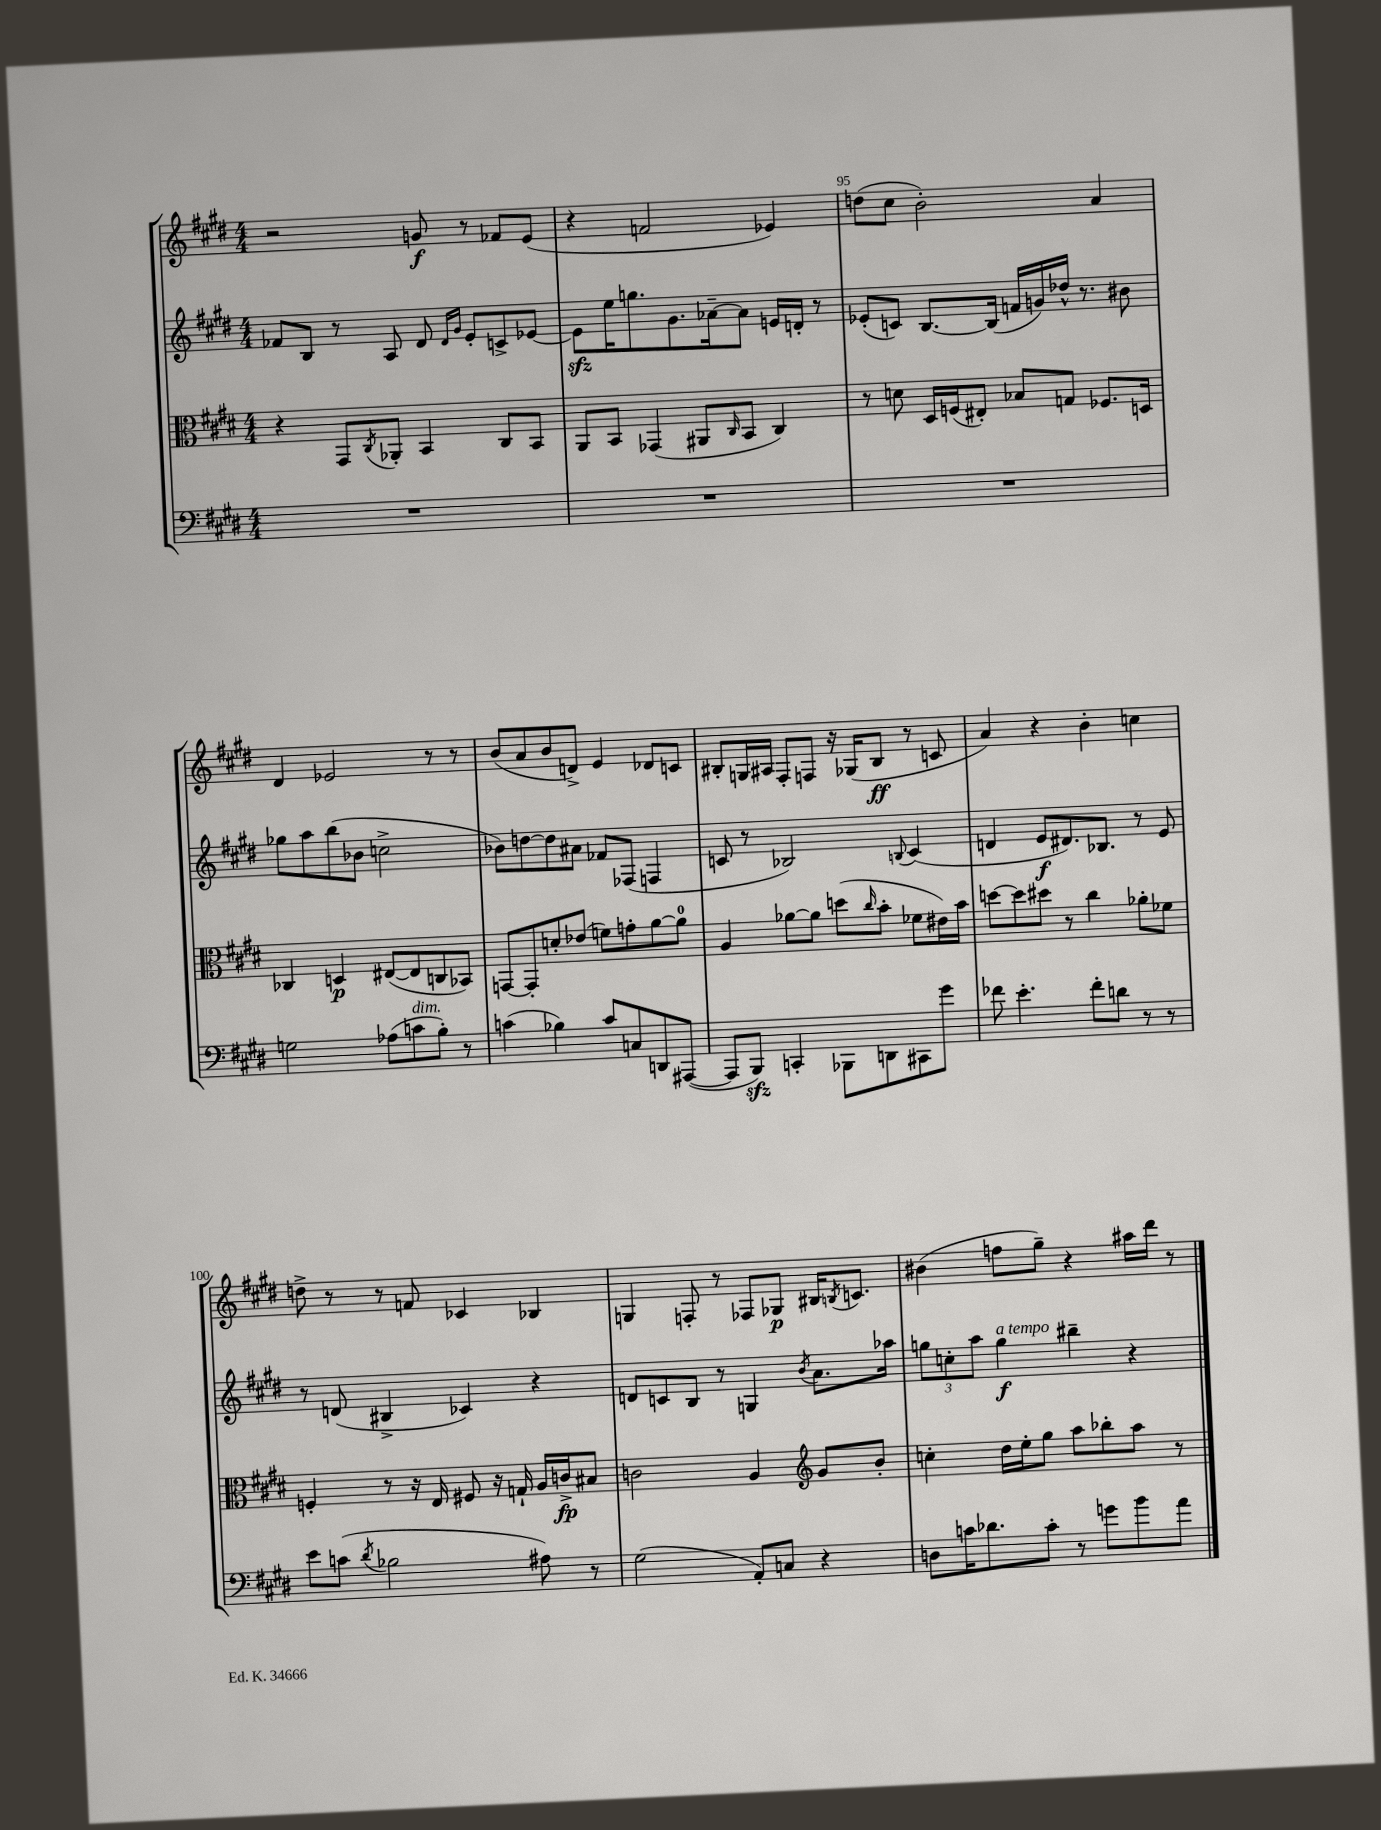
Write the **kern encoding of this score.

**kern	**kern	**dynam	**kern	**dynam	**kern	**dynam
*part4	*part3	*part3	*part2	*part2	*part1	*part1
*staff4	*staff3	*staff3	*staff2	*staff2	*staff1	*staff1
*clefF4	*clefC3	*	*clefG2	*	*clefG2	*
*k[f#c#g#d#]	*k[f#c#g#d#]	*	*k[f#c#g#d#]	*	*k[f#c#g#d#]	*
*M4/4	*M4/4	*	*M4/4	*	*M4/4	*
=93	=93	=93	=93	=93	=93	=93
1r	4r	.	8f-X/L	.	2r	.
.	.	.	8B/J	.	.	.
.	8GG#/L	.	8r	.	.	.
.	8qC#/	.	.	.	.	.
.	8AA-X'/J	.	8A/	.	.	.
.	4BB/	.	8d#/	.	8gn/	f
.	.	.	16qqd#/LL	.	.	.
.	.	.	16qqg#/JJ	.	.	.
.	.	.	8e'/L	.	8r	.
.	8C#/L	.	8cn^/	.	8f-X/L	.
.	8BB/J	.	[8e-X/J	.	(8e/J	.
=94	=94	=94	=94	=94	=94	=94
1r	8AA/L	.	8e-zz\L]	.	4r	.
.	8BB/J	.	16ee\K	.	.	.
.	.	.	8.ggn\	.	.	.
.	(4GG-X/	.	.	.	2fn/	.
.	.	.	8.g#\	.	.	.
.	8AA#X/L	.	.	.	.	.
.	.	.	[16a-X~\k	.	.	.
.	16qqC#/	.	.	.	.	.
.	8BB/J	.	8a-\J]	.	.	.
.	4C#/)	.	16en/LL	.	4e-X/)	.
.	.	.	16dn'/JJ	.	.	.
.	.	.	8r	.	.	.
=95	=95	=95	=95	=95	=95	=95
1r	8r	.	(8e-X'/L	.	(8ddn\L	.
.	8dn\	.	8cn/J)	.	8cc#\J	.
.	16D#/LL	.	[8.B/L	.	2b'\)	.
.	(16Fn/J	.	.	.	.	.
.	8E#X'/J)	.	.	.	.	.
.	.	.	(16B/Jk]	.	.	.
.	8B-X/L	.	16fn/LL	.	.	.
.	.	.	16gn/)	.	.	.
.	8Gn/J	.	16dd-X^^/JJ	.	.	.
.	.	.	8.r	.	.	.
.	8.F-X/L	.	.	.	4a/	.
.	.	.	8b#X\	.	.	.
.	16Dn/Jk	.	.	.	.	.
!!LO:LB:g=z
=96	=96	=96	=96	=96	=96	=96
2Gn\	4C-X/	.	8gg-X\L	.	4d#/	.
.	.	.	8aa\	.	.	.
.	4Dn/	p	(8bb\	.	2e-X/	.
.	.	.	8b-X\J	.	.	.
(8A-X\L	([8E#X/L	.	2ccn^\	.	.	.
!LO:TX:a:i:t=dim.	!	!	!	!	!	!
8cn\	8E#/]	.	.	.	.	.
8B'\J)	8Cn/	.	.	.	8r	.
8r	8BB-X/J)	.	.	.	8r	.
=97	=97	=97	=97	=97	=97	=97
(4cn\	[8GGn/L	.	8b-X\L)	.	(8b/L	.
.	8GG'/]	.	[8ddn\	.	8a/	.
4B-X\)	8dn'/	.	8dd\]	.	8b/	.
.	(8e-X/J	.	8a#X\J	.	8dn^/J)	.
8c/L	8fn\L)	.	8f-X/L	.	4e/	.
8Cn/	8gn'\	.	(8F-X/J	.	.	.
8DDn/	[8a\	.	4Fn/	.	8d-X/L	.
([8AAA#X/J	8a\J]	.	.	.	8cn/J	.
=98	=98	=98	=98	=98	=98	=98
8AAA#/L]	4A/	.	8cn/	.	8B#X'/L	.
8BBBzz/J)	.	.	8r	.	16Gn/L	.
.	.	.	.	.	16A#X/JJ	.
4CCn'/	[8a-X\L	.	2B-X/)	.	8F#'/L	.
.	8a-\J]	.	.	.	8Fn/J	.
8BBB-X\L	(8ddn\L	.	.	.	16r	.
.	.	.	.	.	(16G-X/KL	.
.	16qqcc#/	.	.	.	.	.
8DDn\	8b'\J	.	.	.	8B#/J	ff
.	.	.	8qqBn/	.	.	.
8CC#X\	8f-X\L	.	(4c/	.	8r	.
8g#\J	16e#X\L)	.	.	.	8cn/	.
.	16b\JJ	.	.	.	.	.
=99	=99	=99	=99	=99	=99	=99
8f-X\	[8ddn\L	.	4dn/	.	4a/)	.
4.e'\	8dd\]	.	.	.	.	.
.	8dd#X\J	.	8e/L	f	4r	.
.	8r	.	8.d#X/)	.	.	.
8f-'\L	4cc#\	.	.	.	4b'\	.
.	.	.	8.B-X/J	.	.	.
8dn\J	.	.	.	.	.	.
8r	8a-X'\L	.	8r	.	4ccn\	.
8r	8f-X\J	.	8e/	.	.	.
!!LO:LB:g=z
=100	=100	=100	=100	=100	=100	=100
8e\L	4Fn'/	.	8r	.	8ddn^\	.
(8cn\J	.	.	(8dn/	.	8r	.
8qd#/	.	.	.	.	.	.
2B-X\	8r	.	4B#X^/	.	8r	.
.	16r	.	.	.	8fn/	.
.	16E/	.	.	.	.	.
.	8F#X/	.	4c-X/)	.	4c-X/	.
.	16r	.	.	.	.	.
.	16Gn`/	.	.	.	.	.
8A#X\)	16A/LL	.	4r	.	4B-X/	.
.	16cn^/J	fp	.	.	.	.
8r	8B#X/J	.	.	.	.	.
=101	=101	=101	=101	=101	=101	=101
(2G#\	2cn\	.	8dn/L	.	4Gn/	.
.	.	.	8cn/	.	.	.
.	.	.	8B/J	.	8Fn'/	.
.	.	.	8r	.	8r	.
8AA'/L)	4A/	.	4Gn/	.	8F-X/L	.
8Cn/J	.	.	.	.	8G-X/J	p
*	*clefG2	*	*	*	*	*
.	.	.	8qb/	.	.	.
4r	8g#/L	.	8.a\L	.	16B#X/KL	.
.	.	.	.	.	8qBn/	.
.	.	.	.	.	8.cn/J	.
.	8b'/J	.	.	.	.	.
.	.	.	16aa-X\Jk	.	.	.
=102	=102	=102	=102	=102	=102	=102
8Dn\L	4ccn'\	.	12ggn\L	.	(4b#X\	.
.	.	.	12ccn'\	.	.	.
16cn\K	.	.	.	.	.	.
.	.	.	12aa\J	.	.	.
8.d-X\	.	.	.	.	.	.
!	!	!	!LO:TX:a:i:t=a tempo	!	!	!
.	16dd#\LL	.	4gg\	f	8ffn\L	.
.	16ee'\J	.	.	.	.	.
8c'\J	8gg#\J	.	.	.	8gg#~\J)	.
8r	8aa\L	.	4bb#X~\	.	4r	.
8gn\L	8bb-X'\	.	.	.	.	.
8b\	8aa\J	.	4r	.	16aa#X\LL	.
.	.	.	.	.	16ddd#\JJ	.
8a\J	8r	.	.	.	8r	.
==	==	==	==	==	==	==
*-	*-	*-	*-	*-	*-	*-
